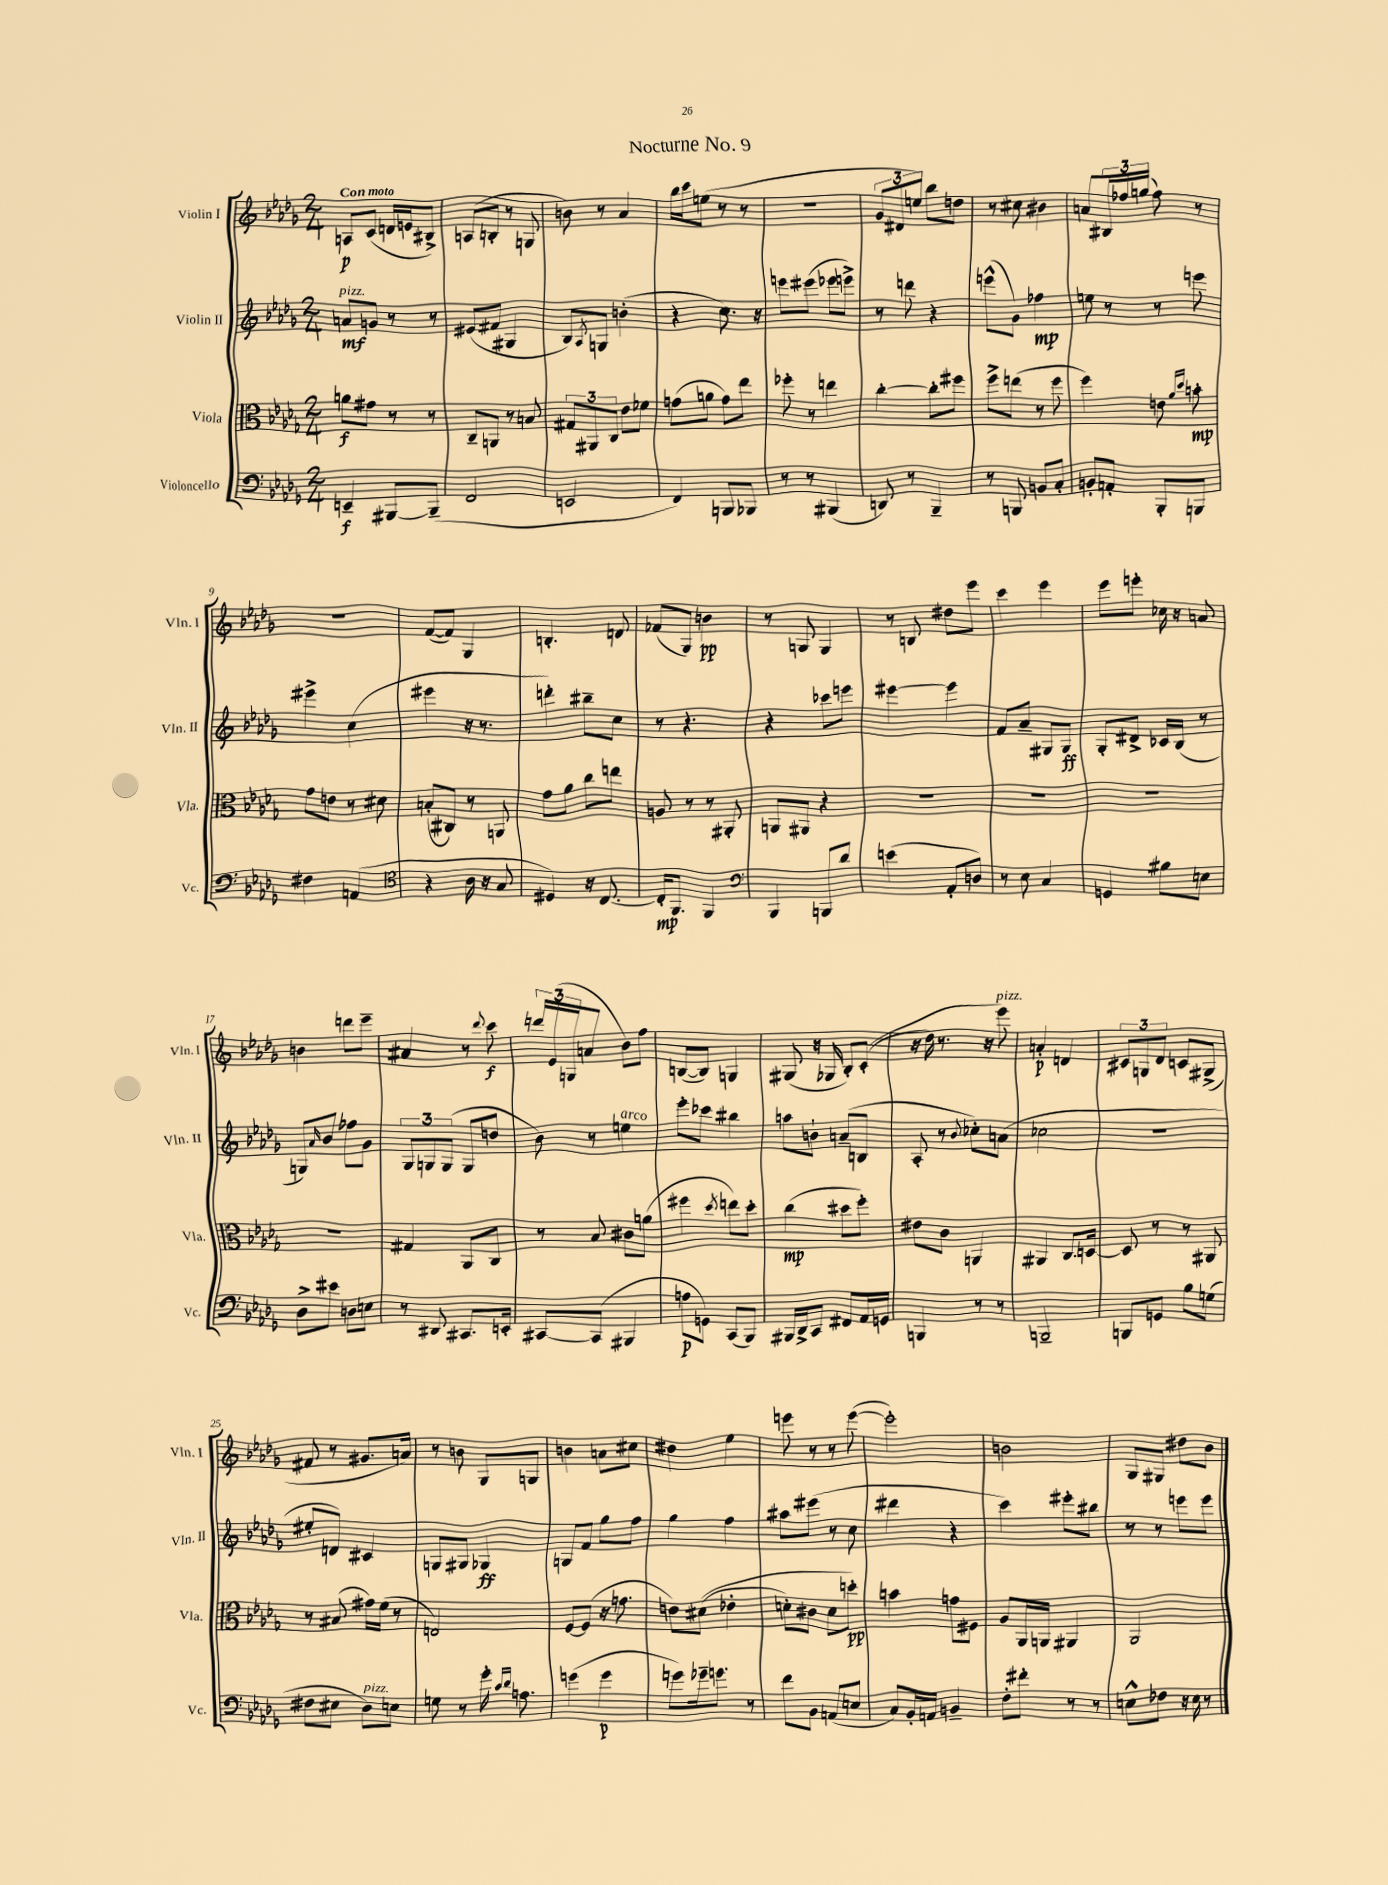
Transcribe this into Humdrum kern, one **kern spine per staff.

**kern	**kern	**kern	**kern
*staff4	*staff3	*staff2	*staff1
*clefF4	*clefC3	*clefG2	*clefG2
*k[b-e-a-d-g-]	*k[b-e-a-d-g-]	*k[b-e-a-d-g-]	*k[b-e-a-d-g-]
*M2/4	*M2/4	*M2/4	*M2/4
4EE~	8a	8a	8A
.	8g#	8g	(8c
[8BBB#	8r	8r	16d
.	.	.	16e
(8BBB#~]	8r	8r	8B#^)
=	=	=	=
2FF	8C~	(8e#	(8A
.	8AA	8f#	8B'
.	8r	4G#	8r
.	8B	.	8G
=	=	=	=
2EE	12G#	8B-)	8b)
.	12AA#	.	.
.	.	8qA-	.
.	.	8G	8r
.	12C	.	.
.	8e-	(4b'	4a-
.	8f-	.	.
=	=	=	=
4FF)	(8g	4r	16bb-
.	.	.	16ccc
.	8a	.	(8ee
8BBB	8g)	8.cc)	8r
8BBB-	8ee-	.	8r
.	.	16r	.
=	=	=	=
8r	8ff-'	8eee	2r
8r	8r	(8eee#	.
(4BBB#	4ee	8eee-	.
.	.	8eee^)	.
=	=	=	=
8DD)	[4cc'	8r	12g-
.	.	.	12d#
8r	.	8ddd	.
.	.	.	12ee)
4BBB-~	8cc']	4r	8bb-
.	8ff#	.	8dd
=	=	=	=
8r	8ff^	(8eee^^	8r
8BBB	(8ee	8g-)	8cc#
8BB	8r	4ff-	4b#
8C'	8ff	.	.
=	=	=	=
8BB'	4ff)	8ee	8a
8AA'	.	8r	24B#
.	.	.	24ff-
.	.	.	(24gg
8BBB-'	8e	8r	8ff-)
.	16qqa-	.	.
.	16qqdd-	.	.
8BBB	8b'	8eee	8r
=	=	=	=
4F#	8g-	4eee#^	2r
.	8e	.	.
(4AA	8r	(4cc	.
.	8d#	.	.
=	=	=	=
*clefC4	*	*	*
4r	(8B'	4eee#	([8f
.	8C#)	.	8f])
16A-	8r	16r	4G-
16r	.	8.r	.
8G-	8AA	.	.
=	=	=	=
4D#)	8g-	4ddd')	4.B'
.	8a-	.	.
16r	8cc	8bb#~	.
[8.C	.	.	.
.	8ee	8cc	8d
=	=	=	=
16C']	8A	8r	(8f-
8.FF	.	.	.
.	8r	4.r	8G-)
4FF	8r	.	4b
.	8AA#'	.	.
=	=	=	=
*clefF4	*	*	*
4BBB-	8AA	4r	8r
.	8AA#	.	8G
8BBB	4r	8ccc-	4G
8d-	.	8eee	.
=	=	=	=
(4e	2r	[4eee#	8r
.	.	.	8B
8AA-'	.	4eee#]	8dd#
8D)	.	.	8eee-
=	=	=	=
8r	2r	8f	4ccc
8E-	.	8a-~	.
4C	.	8G#	4eee-
.	.	8G#	.
=	=	=	=
4GG	2r	8G-'	8eee-
.	.	8d#^	8eee'
8B#	.	16c-	16cc-
.	.	(16B-	16r
8E	.	8r	8a
=	=	=	=
8D-^	2r	8G)	4b
.	.	16qqa-	.
8e#	.	8b-	.
8D	.	8ff-	8ddd
8E	.	8g-	8eee-~
=	=	=	=
8r	4G#	12G-	4a#
.	.	12G	.
8DD#	.	.	.
.	.	(12G	.
8.CC#	8AA-	8G	8r
.	.	.	8qqddd-
.	8C	8dd	8ccc
16EE'	.	.	.
=	=	=	=
[8CC#	8r	8b-)	24ddd
.	.	.	(24e-
.	.	.	24G
(8CC#]	8B-	8r	8a
4BBB#	8c#	4ee	8b-)
.	(8a	.	8ff
=	=	=	=
8A	4ff#	8eee-'	([8B
8GG)	.	8ccc-	8B])
.	8qdd-	.	.
(8CC	8ee)	4bb#	4G
8BBB-)	8dd-'	.	.
=	=	=	=
16BBB#	(4cc	8aa	(8G#
16DD-^	.	.	.
8CC	.	8b`	16r
.	.	.	16G-
8FF#	8dd#	(8a~	8B-')
16AA-	8ff')	8B	&((8c'
16GG	.	.	.
=	=	=	=
4BBB	8e#	8A-'	16r
.	.	.	16dd-)
.	8c	8r	8.r
.	.	8qqb-	.
8r	4AA	8cc-')	.
.	.	.	16r
8r	.	(8a	8eee-&)
=	=	=	=
2BBB~	4AA#	2cc-	4a'
.	8.C	.	4d
.	[16D	.	.
=	=	=	=
8BBB	8D]	2r	12c#
.	.	.	12G
8GG	8r	.	.
.	.	.	12d-
8B-	8r	.	8c
(8G	8AA#	.	(8G#^
=	=	=	=
8F#	8r	8ee#'	8f#
8E#	(8B#	8d)	8r
8D-)	16g#)	4c#	8.g#
.	(16f	.	.
8E	8r	.	.
.	.	.	16a)
=	=	=	=
8G	2E)	8G	8r
8r	.	8G#	8b
16g-'	.	4G-	8G-
16qqc	.	.	.
16qqd-	.	.	.
8.A	.	.	.
.	.	.	8G
=	=	=	=
(4g	[8F	8G	4b
.	(8F]	8f	.
4g	16r	8gg-	8a
.	8.g	.	.
.	.	8ff	8cc#
=	=	=	=
8g)	8e)	4gg-	4dd#
16g-~	&((8d#	.	.
8.g	.	.	.
.	4e-'	4ff	4ee-
8r	.	.	.
=	=	=	=
8f	8d')	8aa#	8eee
8BB-	8c#	(8eee#	8r
(8AA	8d	8r	8r
8E	8dd'&)	8cc	([8eee
=	=	=	=
8C)	4b	4ddd#	2eee'])
16BB-'	.	.	.
16AA	.	.	.
4BB~	8g	4r	.
.	8F#	.	.
=	=	=	=
8F'	8A-	4ccc)	2b
8f#'	16AA-	.	.
.	16AA	.	.
8r	4AA#	8eee#'	.
8r	.	8bb#	.
=	=	=	=
8E^^	2AA-	8r	8G-
8F-	.	8r	8G#
16r	.	8eee	8dd#
16E	.	.	.
8r	.	8eee	8b-
==	==	==	==
*-	*-	*-	*-
